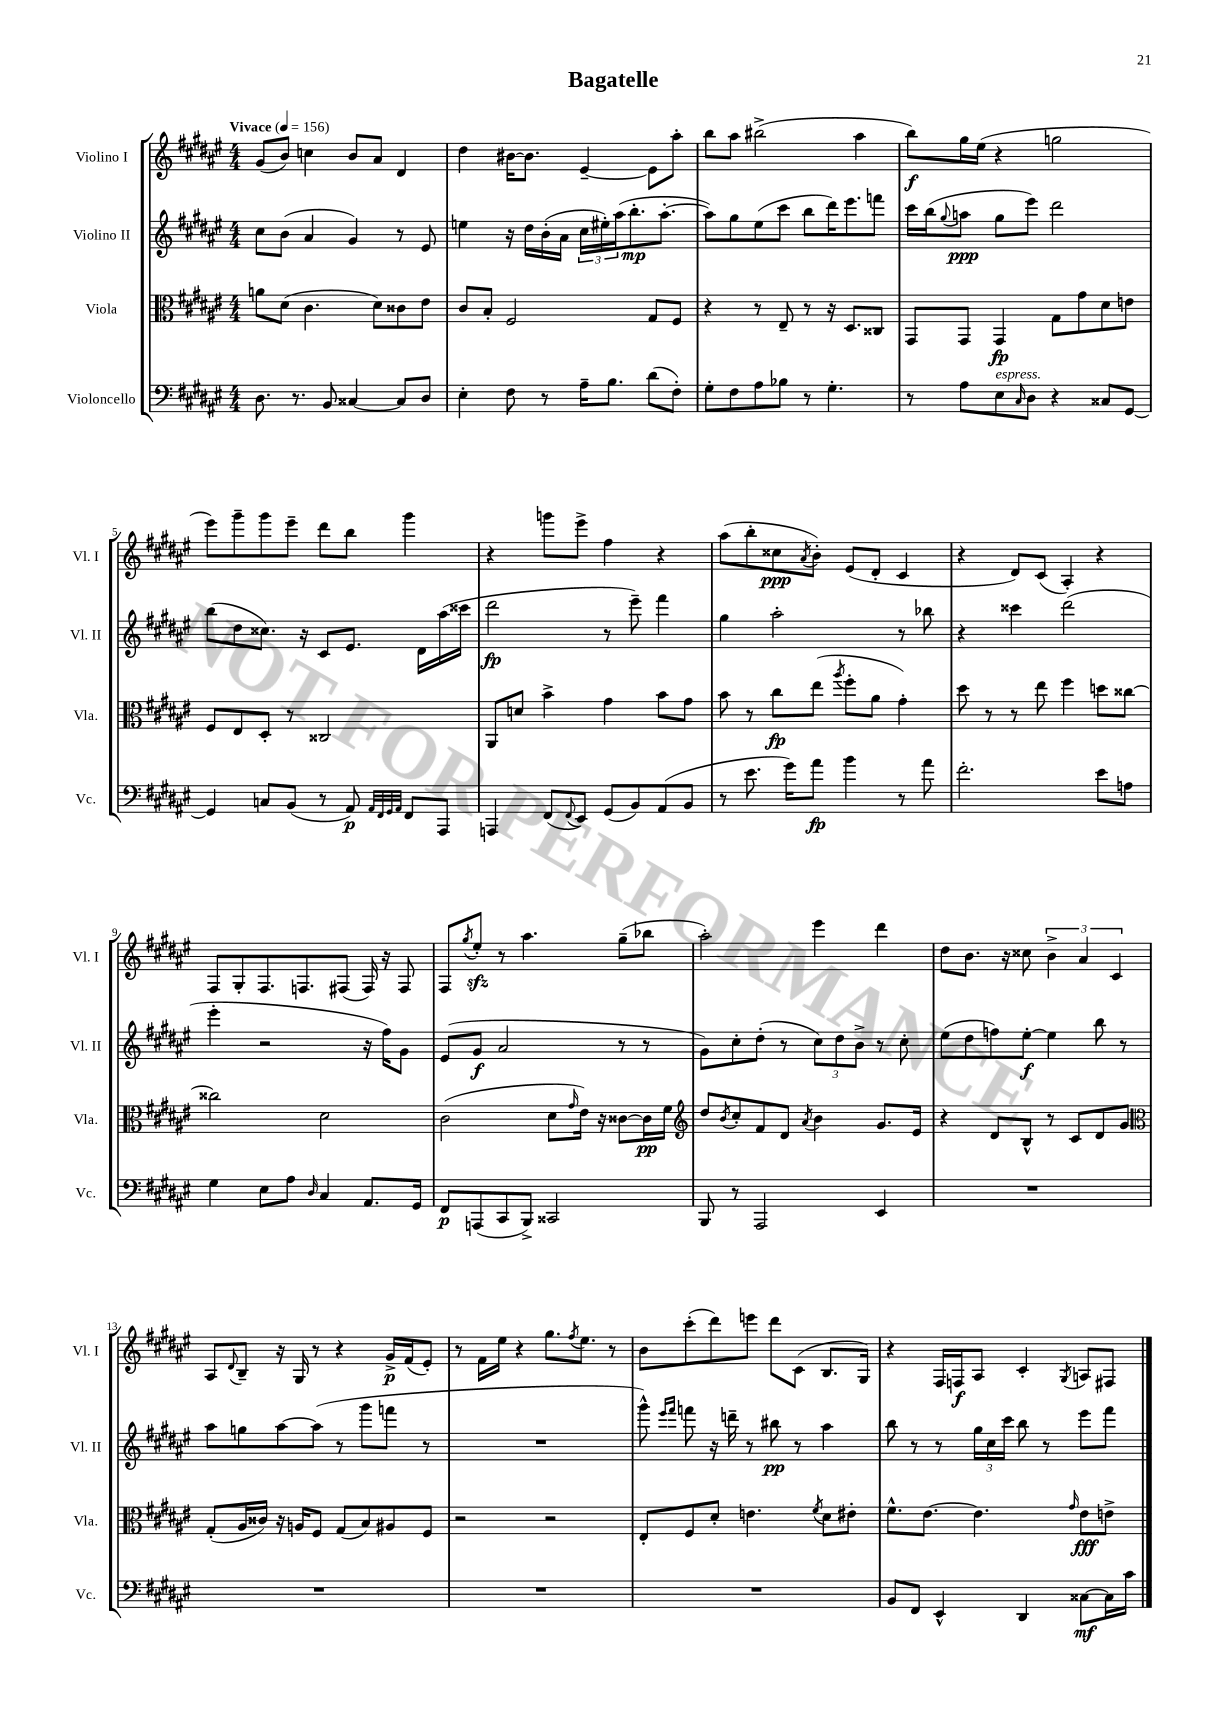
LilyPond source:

\header { title = "Bagatelle" }
<<
\new StaffGroup <<
\new Staff = "s0" \with { instrumentName = "Violino I" shortInstrumentName = "Vl. I" } {
    \clef treble \key fis \major \numericTimeSignature \time 4/4 \tempo "Vivace" 4 = 156
    gis'8( b'8) c''4 b'8 ais'8 dis'4 |
    dis''4 bis'16~ bis'8. eis'4~-- eis'8 ais''8-. |
    b''8 ais''8 bis''2->( ais''4 |
    b''8\f) gis''16 eis''16( r4 g''2 |
    eis'''8) gis'''8-- gis'''8 eis'''8-- dis'''8 b''8 gis'''4 |
    r4 g'''8 eis'''8-> fis''4 r4 |
    ais''8( b''8-. cisis''8\ppp \acciaccatura { ais'8 } b'8-.) eis'8( dis'8-. cis'4 |
    r4 dis'8) cis'8( ais4-.) r4 |
    fis8 gis8-. fis8. f8. fis8( fis16) r16 fis8 |
    fis8 \acciaccatura { gis''8 } eis''8-.\sfz r8 ais''4. gis''8--( bes''8 |
    ais''2-.) eis'''4 dis'''4 |
    dis''8 b'8. r16 cisis''8 \tuplet 3/2 { b'4-> ais'4 cis'4 } |
    ais8 \appoggiatura { dis'8 } b8-- r16 gis16 r8 r4 gis'16->\p fis'16( eis'8-.) |
    r8 fis'16 eis''16 r4 gis''8. \acciaccatura { fis''8 } eis''8. r8 |
    b'8 cis'''8-.( dis'''8) e'''8 dis'''8 cis'8( b8. gis16) |
    r4 fis16 f16\f ais8 cis'4-. \acciaccatura { gis8 } a8 fis8 \bar "|." |
}
\new Staff = "s1" \with { instrumentName = "Violino II" shortInstrumentName = "Vl. II" } {
    \clef treble \key fis \major \numericTimeSignature \time 4/4
    cis''8 b'8( ais'4 gis'4) r8 eis'8 |
    e''4 r16 dis''16 b'16-.( ais'16 \tuplet 3/2 { cis''16 eis''16-.) ais''16( } b''8.-.\mp ais''8.~-. |
    ais''8) gis''8 eis''8( cis'''8 b''8 dis'''16) eis'''8. f'''8 |
    cis'''16 b''16( \appoggiatura { gis''8 } a''8\ppp gis''8 eis'''8) dis'''2 |
    b''8( dis''8 cisis''8.) r16 cis'8 eis'8. dis'16 ais''16( cisis'''16 |
    dis'''2\fp r8 eis'''8--) fis'''4 |
    gis''4 ais''2-. r8 bes''8 |
    r4 cisis'''4 dis'''2( |
    eis'''4-. r2 r16 fis''16) gis'8 |
    eis'8( gis'8\f ais'2 r8 r8 |
    gis'8) cis''8-. dis''8-.( r8 \tuplet 3/2 { cis''8) dis''8 b'8-> } r8 cis''8-. |
    eis''8( dis''8 f''8) eis''8~-.\f eis''4 b''8 r8 |
    ais''8 g''8 ais''8~ ais''8( r8 gis'''8 f'''8 r8 |
    R1 |
    gis'''8-^) \grace { eis'''16 fis'''16 } f'''8 r16 d'''16-- r8 bis''8\pp r8 ais''4 |
    b''8 r8 r8 \tuplet 3/2 { gis''16 cis''16 cis'''16 } b''8 r8 eis'''8 fis'''8 \bar "|." |
}
\new Staff = "s2" \with { instrumentName = "Viola" shortInstrumentName = "Vla." } {
    \clef alto \key fis \major \numericTimeSignature \time 4/4
    a'8 dis'8( cis'4. dis'8) cisis'8 eis'8 |
    cis'8 b8-. fis2 gis8 fis8 |
    r4 r8 eis8-- r8 r16 dis8. cisis8 |
    gis,8 gis,8 gis,4\fp gis8 gis'8 dis'8 e'8 |
    fis8 eis8 dis8-. r8 cisis2 |
    ais,8 d'8 b'4-> gis'4 b'8 gis'8 |
    b'8 r8 cis''8\fp eis''8( \acciaccatura { ais''8 } fis''8-. ais'8 gis'4-.) |
    dis''8 r8 r8 eis''8 fis''4 d''8 cisis''8~ |
    cisis''2 dis'2 |
    cis'2( dis'8 \grace { gis'16 } eis'16) r16 cisis'8~ cisis'16\pp fis'16 |
    \clef treble dis''8 \acciaccatura { b'8 } cis''8-. fis'8 dis'8 \acciaccatura { ais'8 } b'4 gis'8. eis'16 |
    r4 dis'8 b8-^ r8 cis'8 dis'8 gis'8 |
    \clef alto gis8-.( ais16 cisis'16) r16 a16 fis8 gis8( b8) ais8 fis8 |
    r2 r2 |
    eis8-. fis8 dis'8-. e'4. \acciaccatura { fis'8 } dis'8 eis'8-. |
    fis'8.-^ eis'8.~ eis'4. \grace { gis'16 } eis'8\fff e'8-> \bar "|." |
}
\new Staff = "s3" \with { instrumentName = "Violoncello" shortInstrumentName = "Vc." } {
    \clef bass \key fis \major \numericTimeSignature \time 4/4
    dis8. r8. b,8 cisis4~ cisis8 dis8 |
    eis4-. fis8 r8 ais16-- b8. dis'8( fis8-.) |
    gis8-. fis8 ais8 bes8 r8 gis4.-. |
    r8 ais8 eis8^\markup { \italic "espress." } \grace { cis16 } dis8 r4 cisis8 gis,8~ |
    gis,4 c8 b,8( r8 ais,8\p) \grace { ais,32 fis,32 gis,32 ais,32 } fis,8 ais,,8 |
    a,,4 fis,8( \appoggiatura { fis,8 } eis,8) gis,8( b,8) ais,8( b,8 |
    r8 eis'8. gis'16) ais'8\fp b'4 r8 ais'8 |
    fis'2.-. eis'8 a8 |
    gis4 eis8 ais8 \grace { dis16 } cis4 ais,8. gis,16 |
    fis,8\p a,,8( cis,8 b,,8->) cisis,2 |
    b,,8 r8 ais,,2 eis,4 |
    R1 |
    R1 |
    R1 |
    R1 |
    b,8 fis,8 eis,4-^ dis,4 cisis8~\mf cisis16 cis'16 \bar "|." |
}
>>
>>
